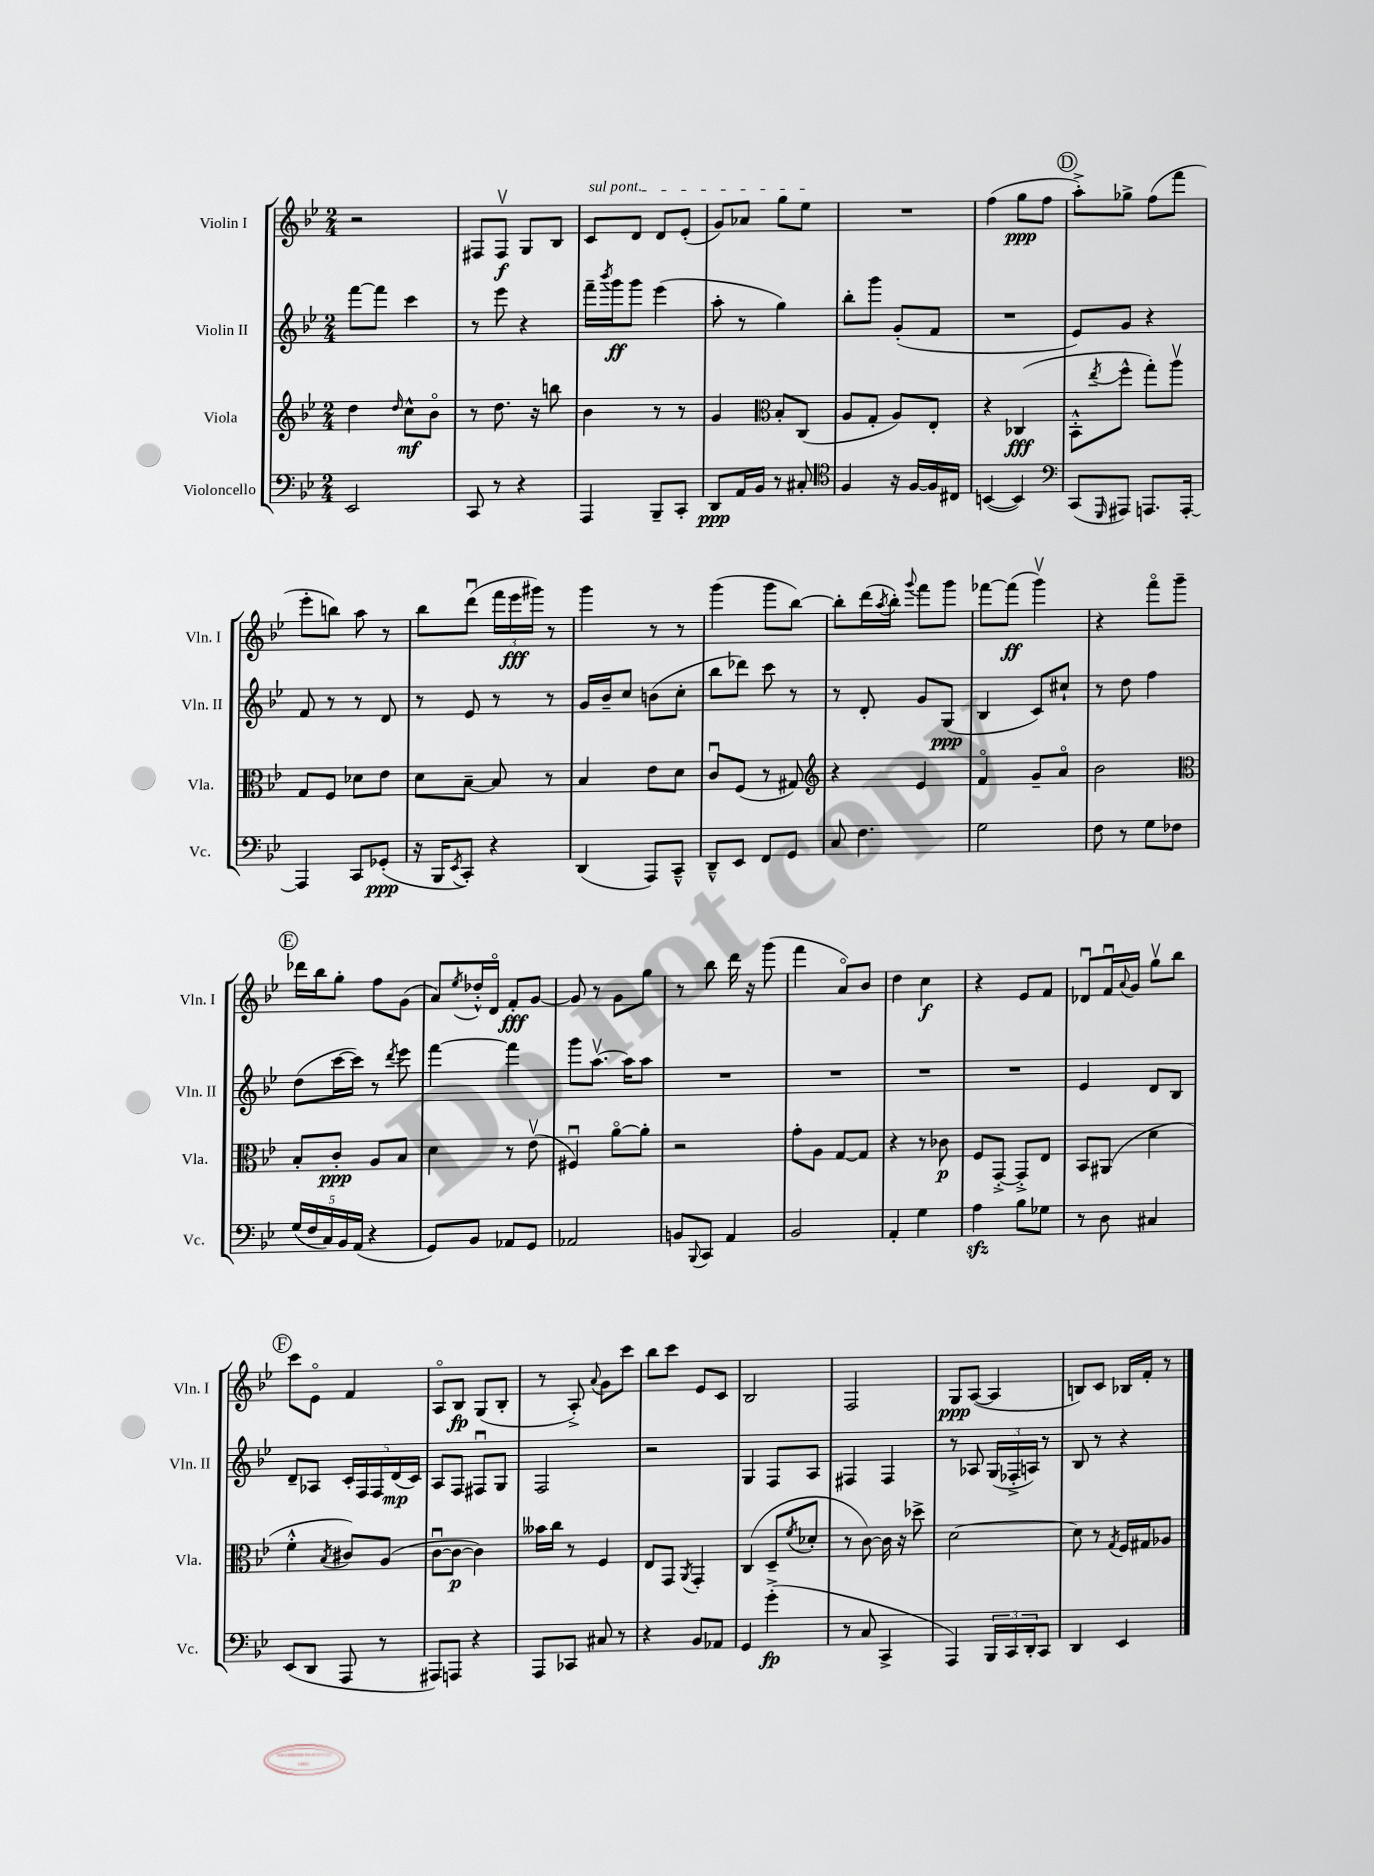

**kern	**kern	**kern	**kern
*staff4	*staff3	*staff2	*staff1
*clefF4	*clefG2	*clefG2	*clefG2
*k[b-e-]	*k[b-e-]	*k[b-e-]	*k[b-e-]
*M2/4	*M2/4	*M2/4	*M2/4
2EE-/	4dd\	[8fff\L	2r
.	.	8fff\]J	.
.	16qqdd/	.	.
.	8cc^^\L	4ccc\	.
.	8b-o\J	.	.
=	=	=	=
8CC/	8r	8r	8F#/L
8r	8.dd\	8eee-\	8F#v/J
4r	.	4r	8G/L
.	16r	.	.
.	8bb\	.	8B-/J
=	=	=	=
4AAA/	4b-\	16fff~\LL	8c/L
.	.	8qbbb-/	.
.	.	16ggg\J	.
.	.	8ggg\J	8d/J
8BBB-~/L	8r	(4eee-\	8d/L
8CC'/J	8r	.	(8e-'/J
=	=	=	=
8DD/L	4g/	8aa'\	8g/L)
16AA/L	.	8r	8a-/J
16BB-/JJ	.	.	.
*	*clefC3	*	*
8r	8B-'/L	4gg\)	8gg\L
8C#'/	(8C/J	.	8ee-\J
=	=	=	=
*clefC4	*	*	*
4F/	8A/L	8bb-'\L	2r
.	8G'/J	8ggg\J	.
16r	8A/L)	(8g'/L	.
[16F/LL	.	.	.
16F/]	8E-'/J	8f/J	.
16C#/JJ	.	.	.
=	=	=	=
([4BB/	4r	2r	(4ff\
4BB/])	(4C-/	.	8gg\L
.	.	.	8ff\J
=	=	=	=
*clefF4	*	*	*
(8CC/L	8BB-'^^\L	8e-/L)	8aa'^\L)
16qqGGG/	8qee-/	.	.
8AAA#/J)	8ff^^\J	8g/J	8gg-^\J
8.AAA/L	8gg'\L)	4r	(8ff\L
.	8aav\J	.	8fff\J
[16AAA'/Jk	.	.	.
=	=	=	=
4AAA/]	8G/L	8f/	8eee-'\L
.	8F/J	8r	8bb\J)
8CC/L	8d-\L	8r	8aa\
(8GG-'/J	8e-\J	8d/	8r
=	=	=	=
16r	8d\L	8r	8bb-\L
16BBB-/LK	.	.	.
8qEE-/	.	.	.
8CC'/J)	[8B-~\J	8e-/	(8dddu\J
4r	8B-/]	8r	24fff\LL
.	.	.	24eee-\
.	.	.	24ggg#\JJ)
.	8r	8r	8r
=	=	=	=
(4DD/	4B-/	16g/LL	4ggg\
.	.	16b-~/J	.
.	.	8cc/J	.
8AAA/L)	8e-\L	(8b\L	8r
8CC~^^/J	8d\J	8cc'\J	8r
=	=	=	=
8DD~^^/L	8cu/L	8bb-\L	(4ggg\
8EE-/J	(8F/J	8ddd-\J)	.
8FF/L	8r	8ccc\	8ggg\L
8GG/J	8G#/)	8r	[8bb-\J)
=	=	=	=
*	*clefG2	*	*
8C/	4r	8r	8bb-'\]L
4.F\	.	8d'/	(16ddd\L
.	.	.	8qaa/
.	.	.	16bb-'\JJ)
.	.	.	8qqggg/
.	4e-/	8g/L	8fff\L
.	.	(8G/J	8ggg\J
=	=	=	=
2G\	4fo/	4B-/	[8fff-\L
.	.	.	(8fff-\]J
.	8g~/L	8c/L)	4gggv\)
.	8ao/J	8cc#`/J	.
=	=	=	=
8F\	2b-\	8r	4r
8r	.	8dd\	.
8G\L	.	4ff\	8fffo\L
8F-\J	.	.	8ggg~\J
=	=	=	=
*	*clefC3	*	*
(20G/LL	8B-'/L	(8dd\L	16ddd-\LL
20F/	.	.	.
.	.	.	16bb-\J
20C/)	.	.	.
.	8c'/J	[16ccc\L	8gg'\J
20BB-/	.	.	.
.	.	16ccc\]JJ)	.
(20AA/JJ	.	.	.
4r	8A/L	8r	8ff\L
.	.	8qddd/	.
.	8B-/J	8eee-\	(8g\J
=	=	=	=
8GG/L)	4d\	[4fff\	8a/L)
.	.	.	8qee-/
8BB-/J	.	.	16dd-'^^/L
.	.	.	16do/JJ
8AA-/L	8r	4fff\]	8f'/L
8GG/J	(8e-v\	.	[8g/J
=	=	=	=
2AA-/	4F#u/)	8ggg\L	8g/]
.	.	[8.aav\J	8r
.	[8ao\L	.	8g\L
.	.	16aa\]LK	.
.	8a'\]J	8aa\J	8gg\J
=	=	=	=
8BB/L	2r	2r	8r
8qqBBB-/	.	.	.
8CC/J	.	.	8bb-\
4AA/	.	.	16ddd\
.	.	.	16r
.	.	.	(8ggg\
=	=	=	=
2BB-/	8g'\L	2r	4fff\
.	8A\J	.	.
.	[8G/L	.	8ao/L)
.	8G/]J	.	8b-/J
=	=	=	=
4AA'/	4r	2r	4dd\
4G\	8r	.	4cc\
.	8c-\	.	.
=	=	=	=
4A\	8F/L	2r	4r
.	[8GG'^/J	.	.
8B-\L	8GG'^/]L	.	8e-/L
8G-\J	8E-/J	.	8f/J
=	=	=	=
8r	8BB-/L	4e-/	8d-u/L
8D\	(8AA#/J	.	16fu/L
.	.	.	8qqa/
.	.	.	16g/JJ
4C#/	4d\	8d/L	8ggv\L
.	.	8B-/J	8bb-\J
=	=	=	=
(8EE-/L	4f'^^\	8d~/L	8ccc\L
8DD/J	.	8A-/J	8e-o\J
.	8qB-/	.	.
8AAA/	8c#/L)	20c'/LL	4f/
.	.	20F/	.
.	.	20F/	.
8r	(8A/J	.	.
.	.	(20d/	.
.	.	20c/JJ)	.
=	=	=	=
8AAA#/L)	[8cu\L	8A/L	8Ao/L
8AAA/J	8c\_J	8F/J	8B-/J
4r	4c\])	8F#u/L	(8G/L
.	.	8G/J	8B-'/J
=	=	=	=
8AAA/L	16b--\LL	2F/	8r
.	16cc\JJ	.	.
8CC-/J	8r	.	8A'^/)
.	.	.	8qqa/
8C#/	4F/	.	8g\L
8r	.	.	8ccc\J
=	=	=	=
4r	8E-/L	2r	8bb-\L
.	8GG/J	.	8ccc\J
.	8qAA/	.	.
8BB-/L	4GG'/	.	8e-/L
8AA-/J	.	.	8c/J
=	=	=	=
4GG/	(4C/	4G/	2B-/
(4g'^\	8D~/L	8F/L	.
.	8qf/	.	.
.	8d-'/J	8A/J	.
=	=	=	=
8r	8r	4F#/	2F/
8C/	[8c\)	.	.
4CC^/	16c\]	4F#/	.
.	16r	.	.
.	8dd-^\	.	.
=	=	=	=
4AAA/)	[2d\	8r	8G/L
.	.	8A-/	([8A/J
24BBB-/LL	.	(24G/LL	4A/]
24CC/	.	24F-'^/	.
24DD'/J	.	24A/JJ)	.
8CC/J	.	8r	.
=	=	=	=
4DD/	8d\]	8B-/	8B/L)
.	8r	8r	8c/J
.	8qG/	.	.
4EE-/	16F/LL	4r	16B-/LL
.	16G#/J	.	16f'/JJ
.	8A-/J	.	8r
==	==	==	==
*-	*-	*-	*-
